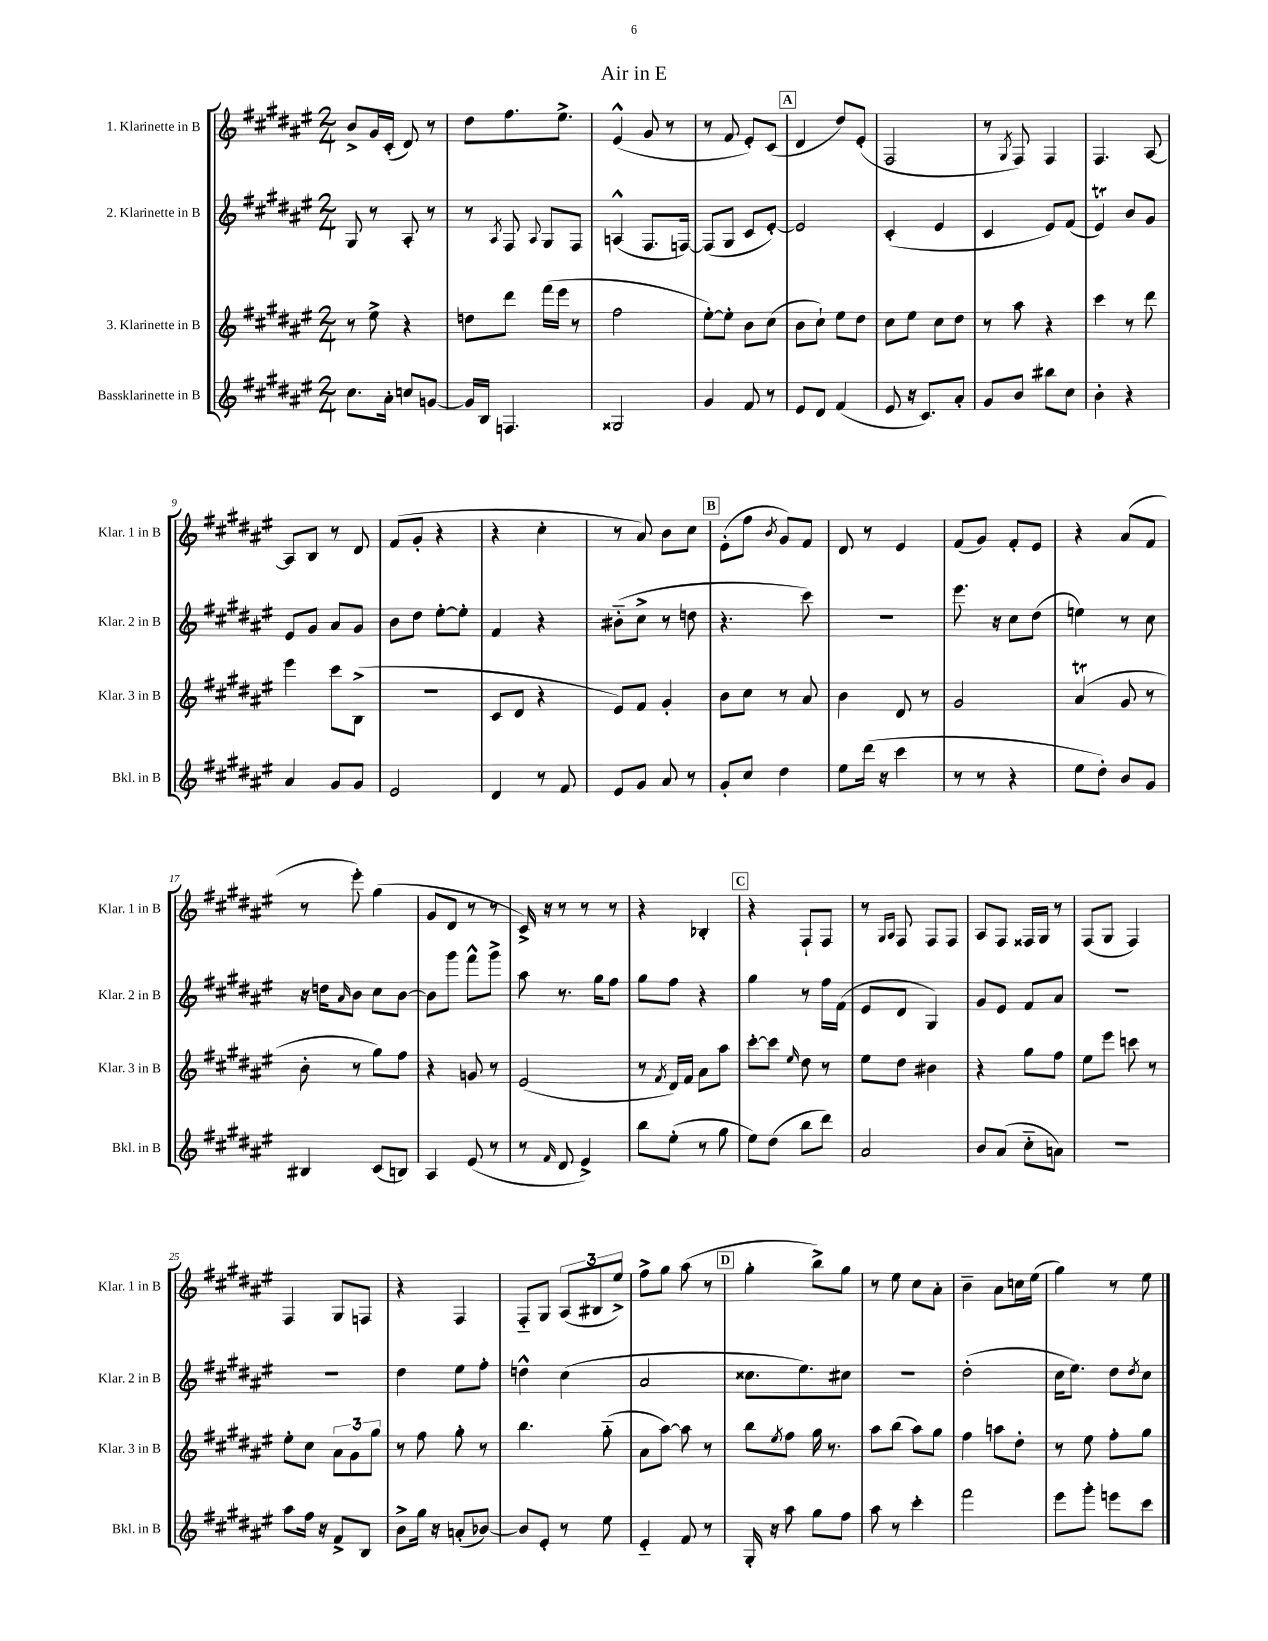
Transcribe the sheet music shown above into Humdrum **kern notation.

**kern	**kern	**kern	**kern
*staff4	*staff3	*staff2	*staff1
*clefG2	*clefG2	*clefG2	*clefG2
*k[f#c#g#d#a#e#]	*k[f#c#g#d#a#e#]	*k[f#c#g#d#a#e#]	*k[f#c#g#d#a#e#]
*M2/4	*M2/4	*M2/4	*M2/4
8.cc#	8r	8G#	8b^
.	8ee#^	8r	16g#
16a#'	.	.	(16c#'
8cc	4r	8A#'	8d#)
[8g	.	8r	8r
=	=	=	=
16g]	8dd	8r	8dd#
16B	.	.	.
.	.	8qA#	.
4.F	8ddd#	8F#	8.ff#
.	.	8qqA#	.
.	(16fff#	8G#	.
.	16eee#	.	8.ee#^
.	8r	8F#	.
=	=	=	=
2G##	2ff#	(4A^^	(4e#^^
.	.	8.F#	8g#
.	.	.	8r
.	.	[16F)	.
=	=	=	=
4g#	[8ee#')	(8F]	8r
.	8ee#']	8G#	8f#
8f#	8b	8c#	8e#')
8r	(8cc#	[8e#')	(8c#
=	=	=	=
8e#	8b	2e#]	4d#
8d#	8cc#`)	.	.
(4f#	8ee#	.	8dd#)
.	8dd#	.	(8e#'
=	=	=	=
8e#	8cc#	(4c#'	2F#
16r	8ee#	.	.
8.c#)	.	.	.
.	8cc#	4e#	.
8a#'	8dd#	.	.
=	=	=	=
8g#	8r	4c#	8r
.	.	.	8qG#
8b	8aa#	.	8F#)
8bb#	4r	8e#)	4F#
8cc#	.	(8f#	.
=	=	=	=
4b'	4ccc#	4e#)	4.F#
4r	8r	8b	.
.	8ddd#	8g#	[8A#
=	=	=	=
4a#	4eee#	8e#	8A#]
.	.	8g#	8B
8g#	8ccc#	8a#	8r
8g#	(8B^	8g#	8d#
=	=	=	=
2e#	2r	8b	(8f#
.	.	8dd#	8g#'
.	.	[8ee#'	4r
.	.	8ee#']	.
=	=	=	=
4d#	8c#	4f#	4r
.	8d#	.	.
8r	4r	4r	4cc#'
8f#	.	.	.
=	=	=	=
8e#	8e#)	(8b#'~	8r
8g#	8f#	8cc#^	8a#)
8a#	4g#'	8r	8b
8r	.	8dd	8cc#
=	=	=	=
8g#'	8b	4.r	(8e#'
8cc#	8cc#	.	8ff#
.	.	.	8qb
4dd#	8r	.	8g#)
.	8a#	8ccc#)	8f#
=	=	=	=
8ee#	4b	2r	8d#
(16ddd#	.	.	8r
16r	.	.	.
4ccc#	8d#	.	4e#
.	8r	.	.
=	=	=	=
8r	2g#	8.eee#	(8f#
8r	.	.	8g#)
.	.	16r	.
4r	.	8cc#	8f#'
.	.	(8dd#	8e#
=	=	=	=
8ee#	(4a#	4ee)	4r
8dd#')	.	.	.
8b	8g#	8r	(8a#
8g#	8r	8cc#	8f#
=	=	=	=
4B#	8b'	16r	8r
.	.	16dd	.
.	.	16qqa#	.
.	8r	8b	8eee#')
(8c#	8gg#)	8cc#	(4gg#
8B)	8ff#	[8b	.
=	=	=	=
4A#	4r	8b]	8g#
.	.	8ggg#	8d#
(8e#	8g	8fff#^^	8r
8r	8r	8ggg#^	8r
=	=	=	=
8r	(2e#	8aa#	16c#^)
.	.	.	16r
16qqf#	.	.	.
8d#	.	8.r	8r
4e#^)	.	.	8r
.	.	16gg#	.
.	.	8ff#	8r
=	=	=	=
8bb	8r	8gg#	4r
.	8qf#	.	.
(8ee#'	16d#)	8ff#	.
.	16f#	.	.
8r	8a#	4r	4B-'
8gg#	8aa#	.	.
=	=	=	=
8ee#)	[8ccc#'	4gg#	4r
(8dd#	8ccc#]	.	.
.	16qqee#	.	.
8bb	8dd#	8r	8F#`
8ddd#)	8r	16ff#	8F#
.	.	(16f#	.
=	=	=	=
2a#	8ee#	8e#	8r
.	.	.	16qqG#
.	.	.	16qqA#
.	8dd#	8d#	8F#
.	4b#	4G#)	8F#
.	.	.	8F#
=	=	=	=
8b	4r	8g#	8A#
(8a#	.	8e#	8F#
8cc#'~	8gg#	8f#	16F##
.	.	.	16G#
8a)	8ff#	8a#	8r
=	=	=	=
2r	8ee#	2r	(8F#
.	8eee#	.	8G#
.	8ccc	.	4F#)
.	8r	.	.
=	=	=	=
8aa#	8ee#'	2r	4F#
16ff#	8cc#	.	.
16r	.	.	.
8f#^	12a#	.	8G#
.	12g#	.	.
8B	.	.	8F
.	12gg#	.	.
=	=	=	=
8b^	8r	4dd#	4r
16gg#	8ff#	.	.
16r	.	.	.
(8a'	8gg#'	8ee#	4F#
[8b-)	8r	8ff#'	.
=	=	=	=
8b-]	4.bb	4dd^^	8F#'~
8e#'	.	.	8G#
8r	.	(4cc#	(12A#
.	.	.	12B#
8ee#	(8gg#'~	.	.
.	.	.	12ee#^)
=	=	=	=
4e#'~	8a#	2a#	8ff#^
.	[8aa#)	.	8gg#
8f#	8aa#]	.	(8aa#
8r	8r	.	8r
=	=	=	=
16G#'	8bb	8.cc##	4gg#'
16r	.	.	.
.	8qee#	.	.
8aa#	8ff#	.	.
.	.	8.ee#)	.
8gg#	16gg#	.	8bb^)
.	8.r	.	.
8ff#	.	8cc#	8gg#
=	=	=	=
8aa#	8aa#	2r	8r
8r	(8bb	.	8ee#
4ccc#'	8aa#)	.	8cc#
.	8gg#	.	8a#'
=	=	=	=
2fff#	4ff#	(2dd#'	4b~
.	8aa	.	8a#
.	8dd#'	.	16cc
.	.	.	(16ee#
=	=	=	=
8eee#	8r	16cc#	4gg#)
.	.	8.ee#)	.
8ggg#'	8ee#	.	.
8eee	8ff#'	8dd#	8r
.	.	8qdd#	.
8ccc#	8gg#	8cc#	8ee#
==	==	==	==
*-	*-	*-	*-
